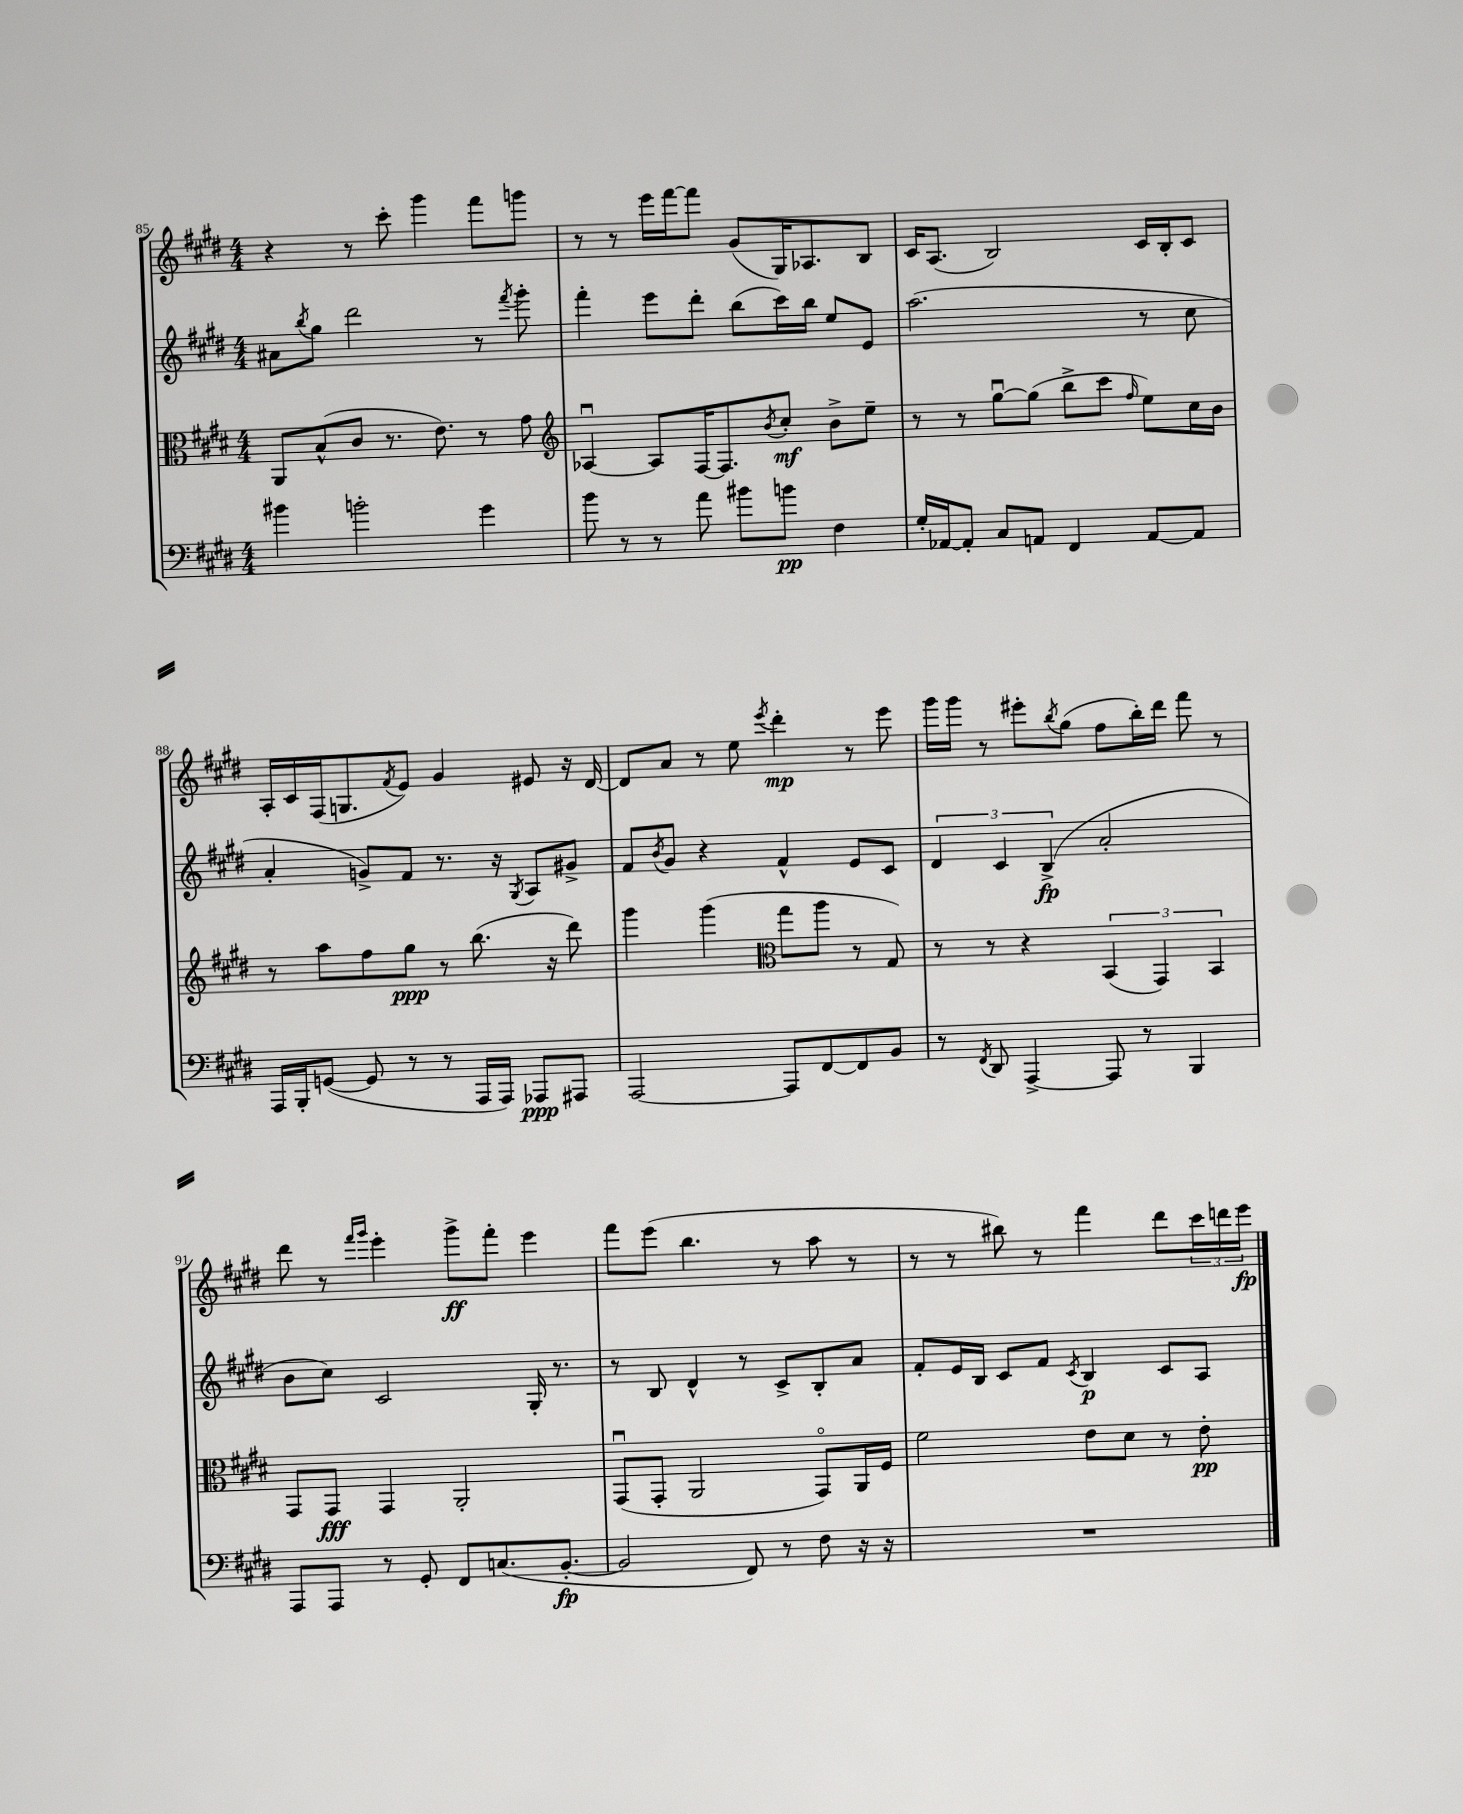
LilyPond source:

<<
\new StaffGroup <<
\new Staff = "s0" {
    \clef treble \key e \major \numericTimeSignature \time 4/4
    r4 r8 cis'''8-. gis'''4 fis'''8 g'''8 |
    r8 r8 e'''16 fis'''16~ fis'''8 gis'8( gis16) aes8. b8 |
    cis'16 a8.( b2) cis'16 b16-. cis'8 |
    a16-. cis'16 fis16( g8. \acciaccatura { fis'8 } e'8) gis'4 eis'8 r16 dis'16~ |
    dis'8 a'8 r8 e''8 \acciaccatura { e'''8 } dis'''4-.\mp r8 e'''8 |
    gis'''16 gis'''16 r8 eis'''8-. \acciaccatura { b''8 } gis''8( fis''8 b''16-.) dis'''16 fis'''8 r8 |
    dis'''8 r8 \grace { fis'''16 gis'''16 } e'''4-. gis'''8->\ff fis'''8-. e'''4 |
    fis'''8 e'''8( b''4. r8 a''8 r8 |
    r8 r8 bis''8) r8 fis'''4 dis'''8 \tuplet 3/2 { cis'''16 d'''16 e'''16\fp } \bar "|." |
}
\new Staff = "s1" {
    \clef treble \key e \major \numericTimeSignature \time 4/4
    ais'8 \acciaccatura { b''8 } gis''8 dis'''2 r8 \acciaccatura { fis'''8 } gis'''8-. |
    fis'''4-. e'''8 dis'''8-. b''8( cis'''16) b''16 e''8 e'8 |
    a''2.( r8 cis''8 |
    a'4-. g'8->) fis'8 r8. r16 \acciaccatura { gis8 } a8 gis'8-> |
    fis'8 \acciaccatura { b'8 } gis'8 r4 fis'4-^ e'8 cis'8 |
    \tuplet 3/2 { dis'4 cis'4 b4->\fp( } a'2-. |
    b'8 cis''8) cis'2 gis16-. r8. |
    r8 b8 dis'4-^ r8 cis'8-> b8-. a'8 |
    fis'8-. e'16 b16 cis'8 fis'8 \acciaccatura { cis'8 } b4\p cis'8 a8 \bar "|." |
}
\new Staff = "s2" {
    \clef alto \key e \major \numericTimeSignature \time 4/4
    a,8 b8-^( cis'8 r8. e'8.) r8 gis'8 |
    \clef treble aes4~\downbow aes8 fis16~ fis8. \acciaccatura { b'8 } cis''8-.\mf b'8-> e''8-- |
    r8 r8 gis''8~\downbow gis''8( b''8-> cis'''8 \grace { fis''16 } e''8) cis''16 b'16 |
    r8 a''8 fis''8 gis''8\ppp r8 b''8.( r16 dis'''8) |
    gis'''4 gis'''4( \clef alto gis''8 a''8 r8 gis8) |
    r8 r8 r4 \tuplet 3/2 { b,4( gis,4) b,4 } |
    gis,8 gis,8\fff gis,4 a,2-. |
    gis,8\downbow( gis,8-. a,2 gis,8\flageolet) a,16 fis16 |
    fis'2 e'8 dis'8 r8 e'8-.\pp \bar "|." |
}
\new Staff = "s3" {
    \clef bass \key e \major \numericTimeSignature \time 4/4
    bis'4 b'2-. gis'4 |
    b'8 r8 r8 a'8 bis'8 b'8\pp fis4 |
    gis16-. aes,16~ aes,8-. cis8 a,8 fis,4 a,8~ a,8 |
    a,,16 b,,16-. g,8~( g,8 r8 r8 a,,16 a,,16) aes,,8\ppp ais,,8 |
    a,,2~ a,,8 fis,8~ fis,8 b,8 |
    r8 \acciaccatura { fis,8 } dis,8 a,,4~-> a,,8 r8 b,,4 |
    a,,8 a,,8 r8 gis,8-. fis,8 c8.( b,8.~-.\fp |
    b,2 fis,8) r8 fis8 r16 r16 |
    R1 \bar "|." |
}
>>
>>
\layout { \context { \Score currentBarNumber = #85 } }
